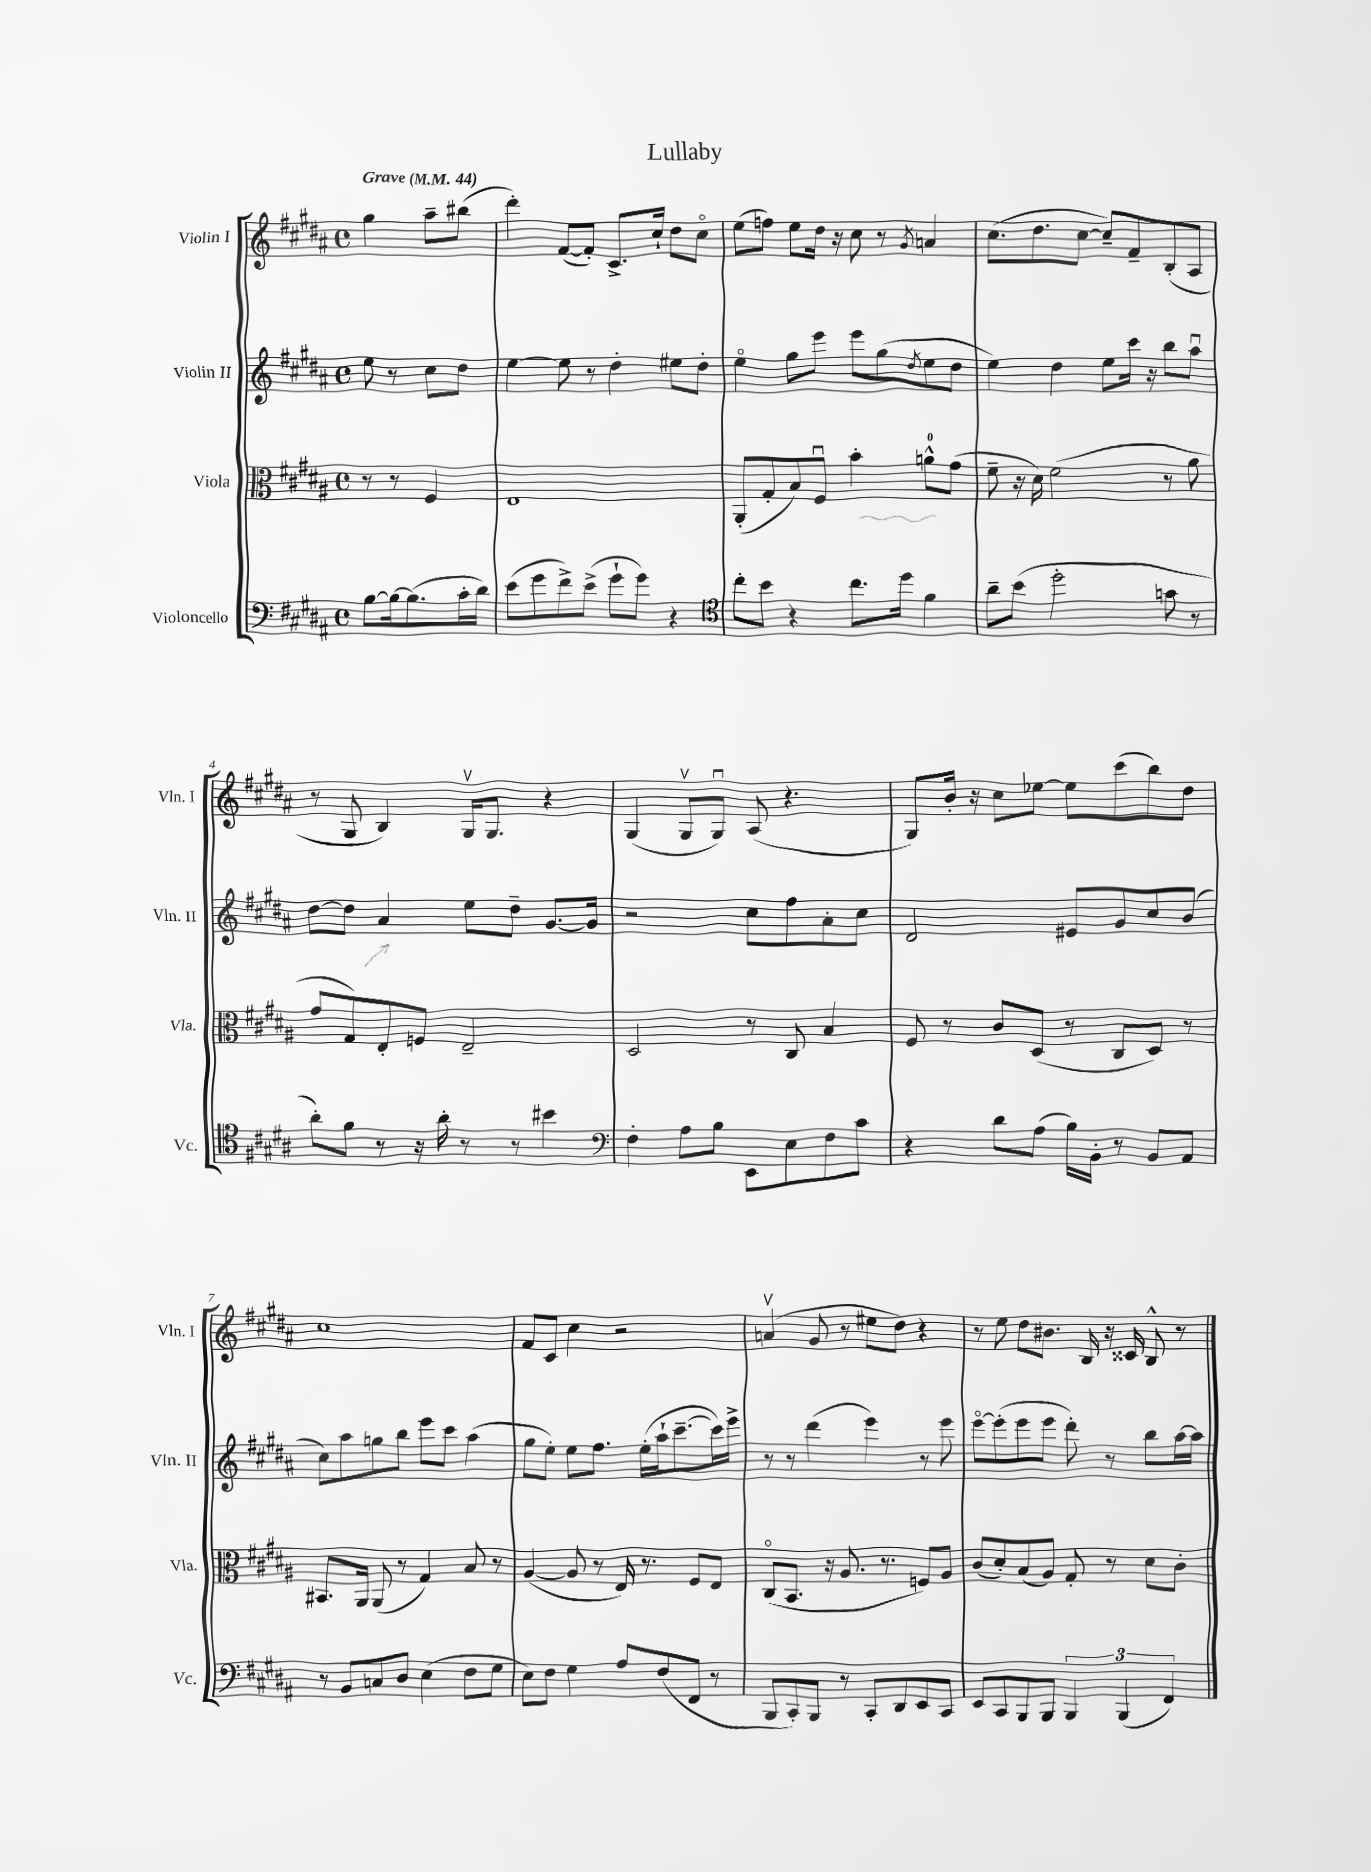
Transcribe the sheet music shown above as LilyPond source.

\header { title = "Lullaby" }
<<
\new StaffGroup <<
\new Staff = "s0" \with { instrumentName = "Violin I" shortInstrumentName = "Vln. I" } {
    \clef treble \key b \major \defaultTimeSignature \time 4/4 \partial 2 \tempo "Grave" 4 = 44
    gis''4 ais''8-- bis''8( |
    dis'''4-.) fis'8~( fis'8-.) cis'8.-> cis''16-! dis''8 cis''8\flageolet |
    e''8( f''8) e''8 dis''16 r16 cis''8 r8 \acciaccatura { gis'8 } a'4 |
    cis''8.( dis''8. cis''8~ cis''8--) fis'8-- b8-.( ais8 |
    r8 gis8 b4) gis16\upbow gis8. r4 |
    gis4( gis8\upbow gis8\downbow) ais8( r4. |
    gis8) b'16-. r16 cis''8 ees''8~ ees''8 cis'''8( b''8) dis''8 |
    cis''1 |
    fis'8 cis'8 cis''4 r2 |
    a'4\upbow( gis'8 r8 eis''8 dis''8) r4 |
    r8 e''8 dis''8 bis'8. b16 r16 cisis'16 b8-^ r8 \bar "|." |
}
\new Staff = "s1" \with { instrumentName = "Violin II" shortInstrumentName = "Vln. II" } {
    \clef treble \key b \major \defaultTimeSignature \time 4/4 \partial 2
    e''8 r8 cis''8 dis''8 |
    e''4~ e''8 r8 dis''4-. eis''8 dis''8-. |
    e''4\flageolet gis''8 e'''8 e'''8 gis''8( \acciaccatura { dis''8 } e''8 dis''8 |
    e''4) dis''4 e''8 cis'''16 r16 b''8 ais''8\downbow |
    dis''8~ dis''8 ais'4 e''8 dis''8-- gis'8.~ gis'16 |
    r2 cis''8 fis''8 ais'8-. cis''8 |
    dis'2 eis'8 gis'8 cis''8 b'8( |
    cis''8) ais''8 g''8 b''8 e'''8 cis'''8 ais''4( |
    gis''8 e''8-.) e''8 fis''8. e''16-.( ais''16-! cis'''8.~-- cis'''16) e'''16-> |
    r8 r8 dis'''4( e'''4) r8 e'''8 |
    e'''8~\flageolet e'''8-.( e'''8 e'''8 dis'''8-.) r8 b''8 ais''16~ ais''16 \bar "|." |
}
\new Staff = "s2" \with { instrumentName = "Viola" shortInstrumentName = "Vla." } {
    \clef alto \key b \major \defaultTimeSignature \time 4/4 \partial 2
    r8 r8 fis4 |
    e1 |
    ais,8-.( gis8-. b8) fis8\downbow b'4-. a'8-0-^ gis'8( |
    fis'8-- r16 dis'16) fis'2( r8 ais'8 |
    gis'8 gis8) e8-. f8 e2-- |
    dis2 r8 cis8 b4 |
    fis8 r8 cis'8 dis8( r8 cis8 dis8) r8 |
    bis,8. ais,16 ais,8( r8 gis4) b8 r8 |
    ais4~( ais8 r8 e16) r8. fis8 e8 |
    cis8\flageolet( b,8. r16 ais8. r8. f8) ais8 |
    cis'8( dis'8-.) b8( ais8) gis8-. r8 dis'8 cis'8-. \bar "|." |
}
\new Staff = "s3" \with { instrumentName = "Violoncello" shortInstrumentName = "Vc." } {
    \clef bass \key b \major \defaultTimeSignature \time 4/4 \partial 2
    b8~ b16~ b8.( cis'16-. dis'16) |
    e'8( gis'8 fis'8->) e'8->( gis'8-! gis'8) r4 |
    \clef tenor cis''8-. b'8 r4 cis''8. dis''16 fis'4 |
    ais'8-- b'8( dis''2-. g'8 r8 |
    ais'8-.) fis'8 r8 r16 ais'16-. r8 r8 bis'4 |
    \clef bass fis4-. ais8 b8 e,8 e8 fis8 cis'8 |
    r4 dis'8 ais8( b16) b,16-. r8 b,8 ais,8 |
    r8 b,8 c8 dis8 e4( fis8 gis8 |
    e8) fis8 gis4 ais8 fis8( fis,8 r8 |
    b,,8 cis,8-.) b,,8 r8 cis,8-. dis,8 e,8 cis,8 |
    e,8 cis,8 b,,8 b,,8 \tuplet 3/2 { b,,4 b,,4( fis,4) } \bar "|." |
}
>>
>>
